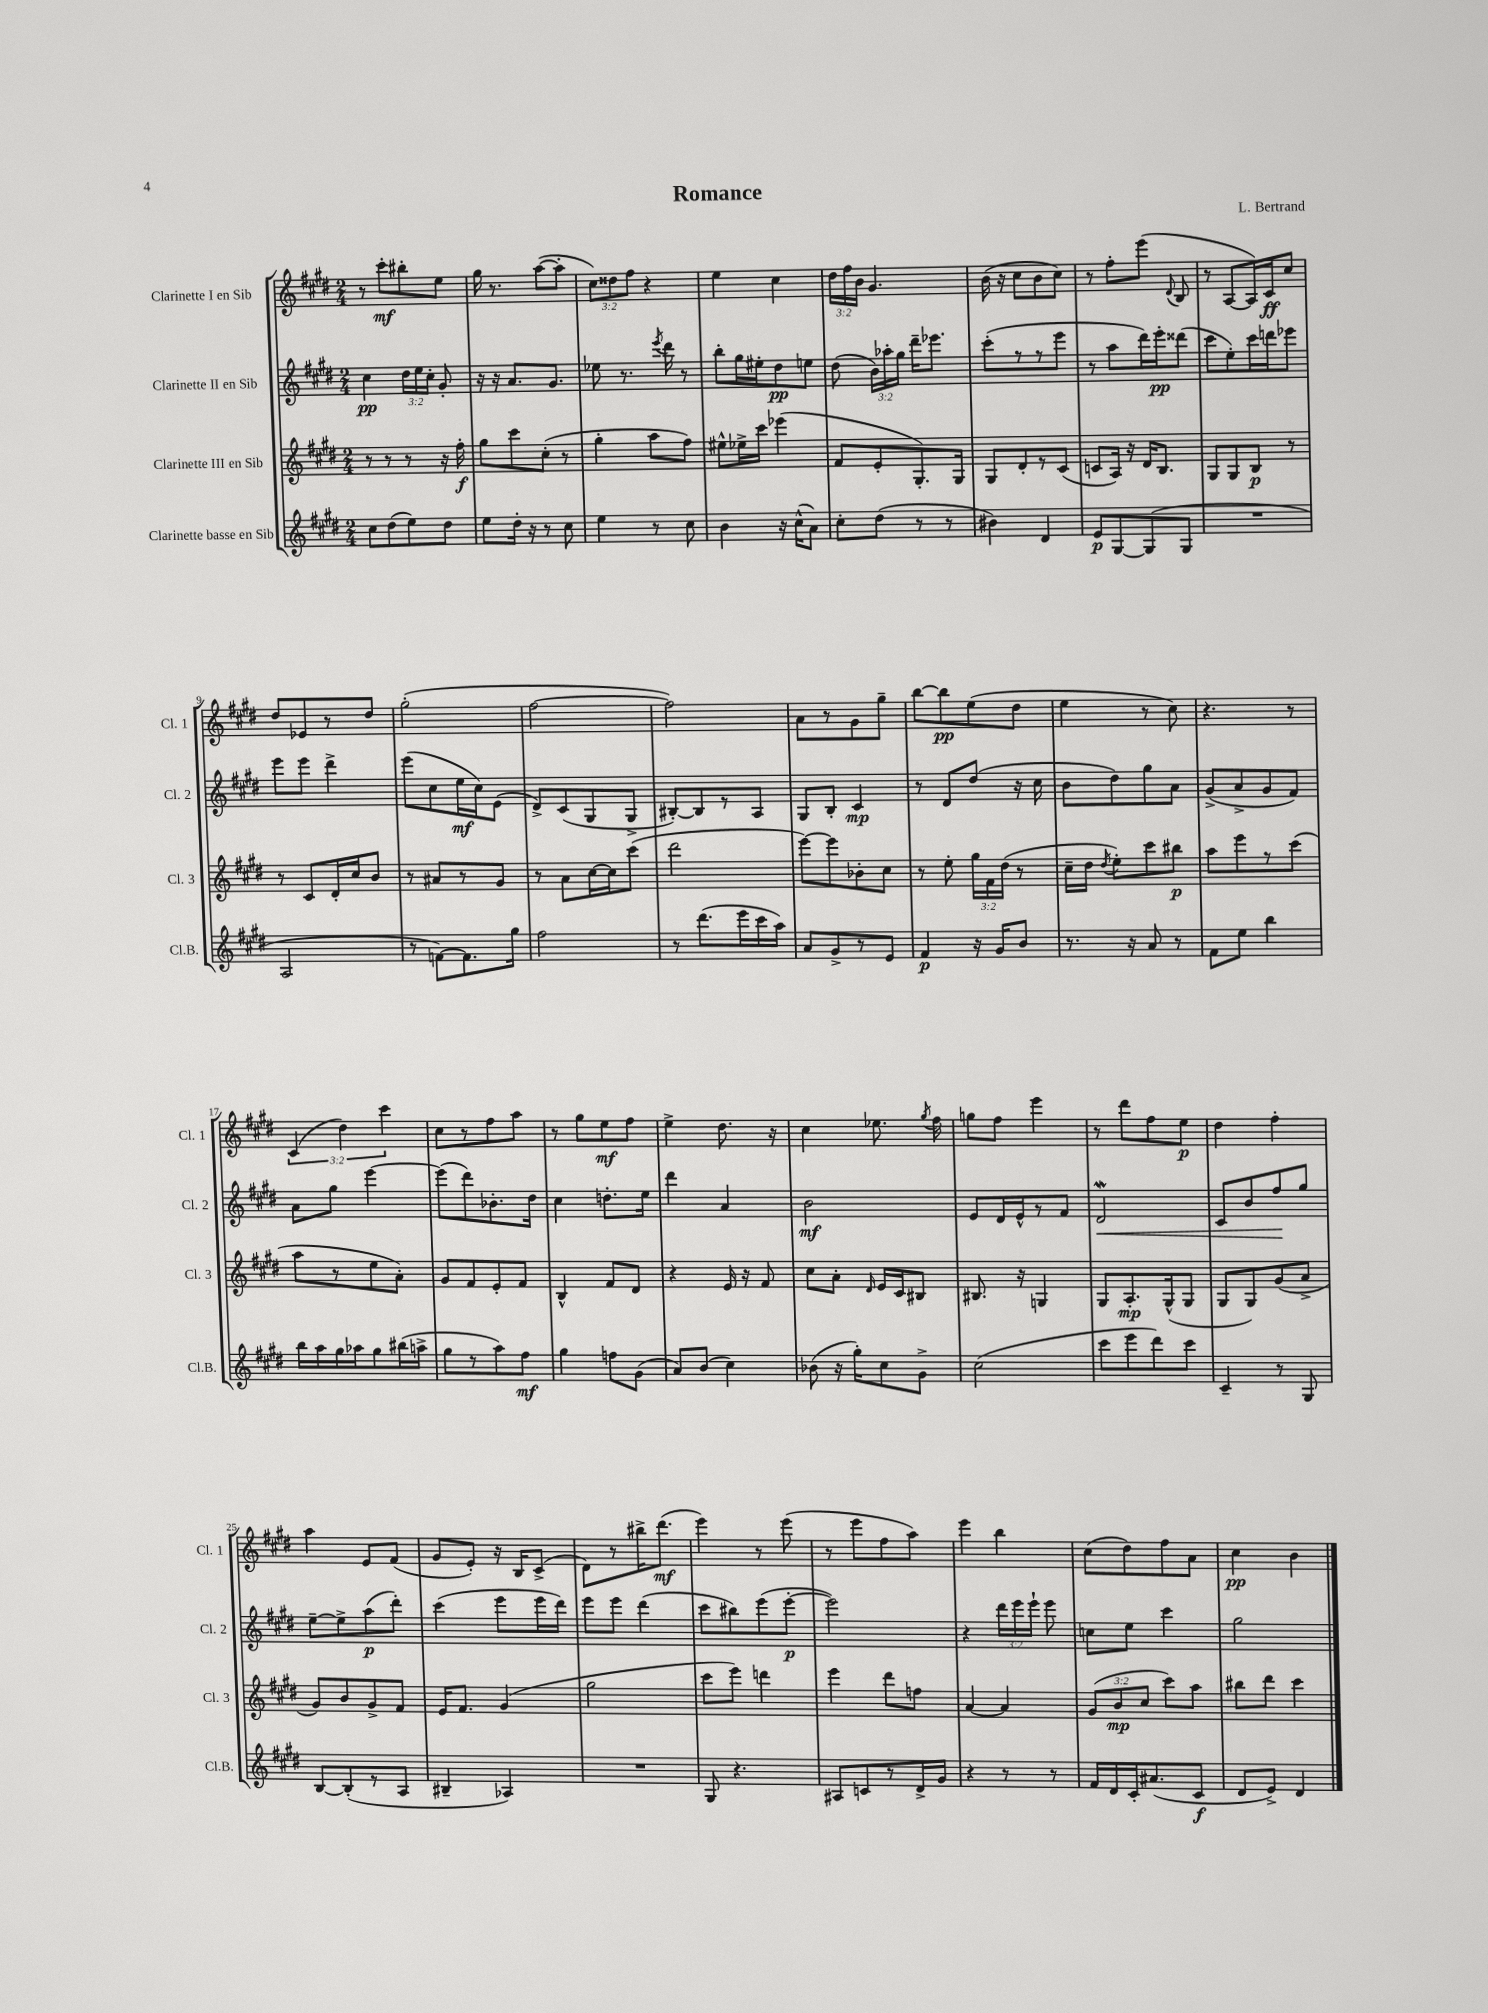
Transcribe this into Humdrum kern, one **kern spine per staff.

**kern	**kern	**kern	**kern
*staff4	*staff3	*staff2	*staff1
*clefG2	*clefG2	*clefG2	*clefG2
*k[f#c#g#d#]	*k[f#c#g#d#]	*k[f#c#g#d#]	*k[f#c#g#d#]
*M2/4	*M2/4	*M2/4	*M2/4
8cc#\L	8r	4cc#\	8r
(8dd#\	8r	.	8ccc#'\L
8ee\)	8r	24dd#\LL	8bb#'\
.	.	24ee\	.
.	.	24cc#'\JJ	.
8dd#\J	16r	8g#'/	8ee\J
.	16ff#'\	.	.
=	=	=	=
8ee\L	8gg#\L	16r	16gg#\
.	.	16r	8.r
16dd#'\Jk	8ccc#\	8.a/L	.
16r	.	.	.
8r	(8cc#'\J	.	([8aa\L
.	.	8.g#/J	.
8cc#\	8r	.	8aa'\]J
=	=	=	=
4ee\	4gg#'\	8ee-\	12cc#\L)
.	.	.	12dd##\
.	.	8.r	.
.	.	.	12ff#\J
8r	8aa\L	.	4r
.	.	8qeee/	.
.	.	16ddd#\	.
8cc#\	8ff#\J)	8r	.
=	=	=	=
4b\	8ee#^^\L	8bb'\L	4ee\
.	16ee-^\L	16gg#\L	.
.	16ccc#\JJ	16ee#'\J	.
16r	(4eee-\	8dd#\	4cc#\
(16cc#^^\LK	.	.	.
8a\J)	.	8ee\J	.
=	=	=	=
8cc#'\L	8f#/L	(8dd#\	24dd#\LL
.	.	.	24ff#\
.	.	.	24b\JJ
(8dd#\J	8e'/	24b\LL)	4.g#/
.	.	24aa-'\	.
.	.	24gg#\JJ	.
8r	8.G#'/)	16ddd#~\LK	.
.	.	8.eee-\J	.
8r	.	.	.
.	16G#/Jk	.	.
=	=	=	=
4b#\)	8G#/L	(8ccc#'\L	(16b\
.	.	.	16r
.	8d#'/	8r	8cc#\L
4d#/	8r	8r	8b\
.	(8c#/J	8eee\J	8cc#\J)
=	=	=	=
8e/L	8c/L	8r	8r
[8G#/	16A/Jk)	8aa\L	8ff#'\L
.	16r	.	.
(8G#/]	16d#/LK	16ddd#\L)	(8eee\J
.	8.B/J	16eee'\J	.
.	.	.	8qqd#/
8G#/J	.	(8ddd##\J	8B/
=	=	=	=
2r	8G#/L	8ccc#\L	8r
.	8G#/	8ee'\)	[8A/L
.	8B/J	16ccc#\L	16A/]L)
.	.	16ddd\J	16c#/J
.	8r	8eee-\J	8cc#/J
=	=	=	=
2A/	8r	8eee\L	8dd#/L
.	8c#/L	8eee\J	8e-/
.	16d#'/L	4ddd#^\	8r
.	16cc#/J	.	.
.	8b/J	.	8dd#/J
=	=	=	=
8r	8r	(8eee\L	(2gg#'\
[8f\L)	8a#/L	8cc#\	.
8.f\]	8r	16ee\L	.
.	.	16cc#\J)	.
.	8g#/J	(8e\J	.
16gg#\Jk	.	.	.
=	=	=	=
2ff#\	8r	8d#^/L)	[2ff#\
.	8a\L	(8c#/	.
.	[16cc#\L	8G#/	.
.	16cc#\]J	.	.
.	(8ccc#\J	8G#^/J	.
=	=	=	=
8r	2ddd#\	[8B#'/L)	2ff#\])
(8.ddd#\L	.	8B#/]	.
.	.	8r	.
16eee\L	.	.	.
16ccc#\	.	8A/J	.
16aa\JJ)	.	.	.
=	=	=	=
8a/L	[8eee\L)	8G#/L	8a\L
8g#^/	8eee\]	8B'/J	8r
8r	8b-'\	4c#/	8g#\
8e/J	8cc#\J	.	8gg#~\J
=	=	=	=
4f#/	8r	8r	[8bb\L
.	8ee'\	8d#/L	8bb\]
16r	24gg#\LL	(8dd#/J	(8ee\
.	24f#\	.	.
16g#/LK	.	.	.
.	(24dd#\JJ	.	.
8b/J	8r	16r	8dd#\J
.	.	16cc#\	.
=	=	=	=
8.r	16cc#~\LL	8b\L	4ee\
.	16dd#\JJ	.	.
.	8qdd#/	.	.
.	8ee'\L)	8dd#\)	.
16r	.	.	.
8a/	8ccc#\	8gg#\	8r
8r	8bb#\J	8a\J	8cc#\)
=	=	=	=
8f#\L	8aa\L	(8g#^/L	4.r
8ee\J	8eee\	8a^/	.
4bb\	8r	8g#/	.
.	(8ccc#\J	8f#/J)	8r
=	=	=	=
16bb\LL	8aa\L	8a\L	(6c#/
16aa\	.	.	.
16gg#\	8r	8gg#\J	.
.	.	.	6dd#\)
16aa-\J	.	.	.
8gg#\	8ee\	[4eee\	.
.	.	.	6ccc#\
(16bb#\L	8a'\J)	.	.
16aa^\JJ	.	.	.
=	=	=	=
8gg#\L	8g#/L	(8eee\]L	8cc#\L
8r	8f#/	8ddd#\)	8r
8aa\)	8e'/	8.b-'\	8ff#\
8ff#\J	8f#/J	.	8aa\J
.	.	16dd#\Jk	.
=	=	=	=
4gg#\	4B^^/	4cc#\	8r
.	.	.	8gg#\L
8ff\L	8f#/L	8.dd'\L	8ee\
(8g#\J	8d#/J	.	8ff#\J
.	.	16ee\Jk	.
=	=	=	=
8a/L)	4r	4ddd#\	4ee^\
(8b/J	.	.	.
4cc#\)	16e/	4a/	8.dd#\
.	16r	.	.
.	8f#/	.	.
.	.	.	16r
=	=	=	=
(8b-\	8cc#\L	2b\	4cc#\
16r	8a'\J	.	.
16gg#'\LK)	.	.	.
.	16qqd#/	.	.
8cc#\	16e/LL	.	8.ee-\
.	16c#/J	.	.
8g#^\J	8B#/J	.	.
.	.	.	8qgg#/
.	.	.	16ff#\
=	=	=	=
(2cc#\	8.B#/	8e/L	8gg\L
.	.	16d#/L	8ff#\J
.	16r	16e^^/J	.
.	4G/	8r	4eee\
.	.	8f#/J	.
=	=	=	=
8ccc#\L	8G#/L	2d#/	8r
8eee\	8.A'/	.	8ddd#\L
8ddd#\)	.	.	8ff#\
.	(16G#^^/k	.	.
8ccc#\J	8G#/J	.	8ee\J
=	=	=	=
4c#~/	8G#/L	8c#/L	4dd#\
.	8G#/)	8b/	.
8r	(8g#/	8ff#/	4ff#'\
8G#/	8a^/J	8gg#/J	.
=	=	=	=
[8B/L	8g#/L)	[8ee~\L	4aa\
(8B'/]	8b/	8ee^\]	.
8r	8g#^/	(8aa\	8e/L
8A/J	8f#/J	8ddd#'\J)	(8f#/J
=	=	=	=
4B#~/	16e/LK	(4ccc#\	8g#/L
.	8.f#/J	.	.
.	.	.	8e'/J)
4A-/)	(4g#/	8eee\L	16r
.	.	.	16B/LK
.	.	16eee\L	(8c#^/J
.	.	16ddd#\JJ)	.
=	=	=	=
2r	2gg#\	8eee\L	8d#\L)
.	.	8eee\J	8r
.	.	(4ddd#\	16bb#^\K
.	.	.	(8.ddd#\J
=	=	=	=
8G#/	8ccc#\L	8ccc#\L	4eee\)
4.r	8eee\J)	8bb#\)	.
.	4ddd\	(8eee\	8r
.	.	[8eee'\J	(8eee\
=	=	=	=
8A#/L	4eee\	2eee\])	8r
8c/	.	.	8eee\L
8r	8ddd#\L	.	8ff#\
16d#^/L	8ff\J	.	8aa\J)
16g#/JJ	.	.	.
=	=	=	=
4r	[4a/	4r	4eee\
8r	4a/]	24ddd#\LL	4bb\
.	.	24eee\	.
.	.	24eee`\JJ	.
8r	.	8eee\	.
=	=	=	=
16f#/LL	(12g#/L	8cc\L	(8cc#\L
16d#/	.	.	.
.	12b/	.	.
16c#'/J	.	8ee\J	8dd#\)
.	12cc#/J	.	.
(8.a#/	.	.	.
.	8ccc#\L)	4ccc#\	8ff#\
8c#/J	8aa\J	.	8a\J
=	=	=	=
8d#/L	8bb#\L	2gg#\	4cc#\
8e^/J)	8ddd#\J	.	.
4d#/	4ccc#\	.	4b\
==	==	==	==
*-	*-	*-	*-
